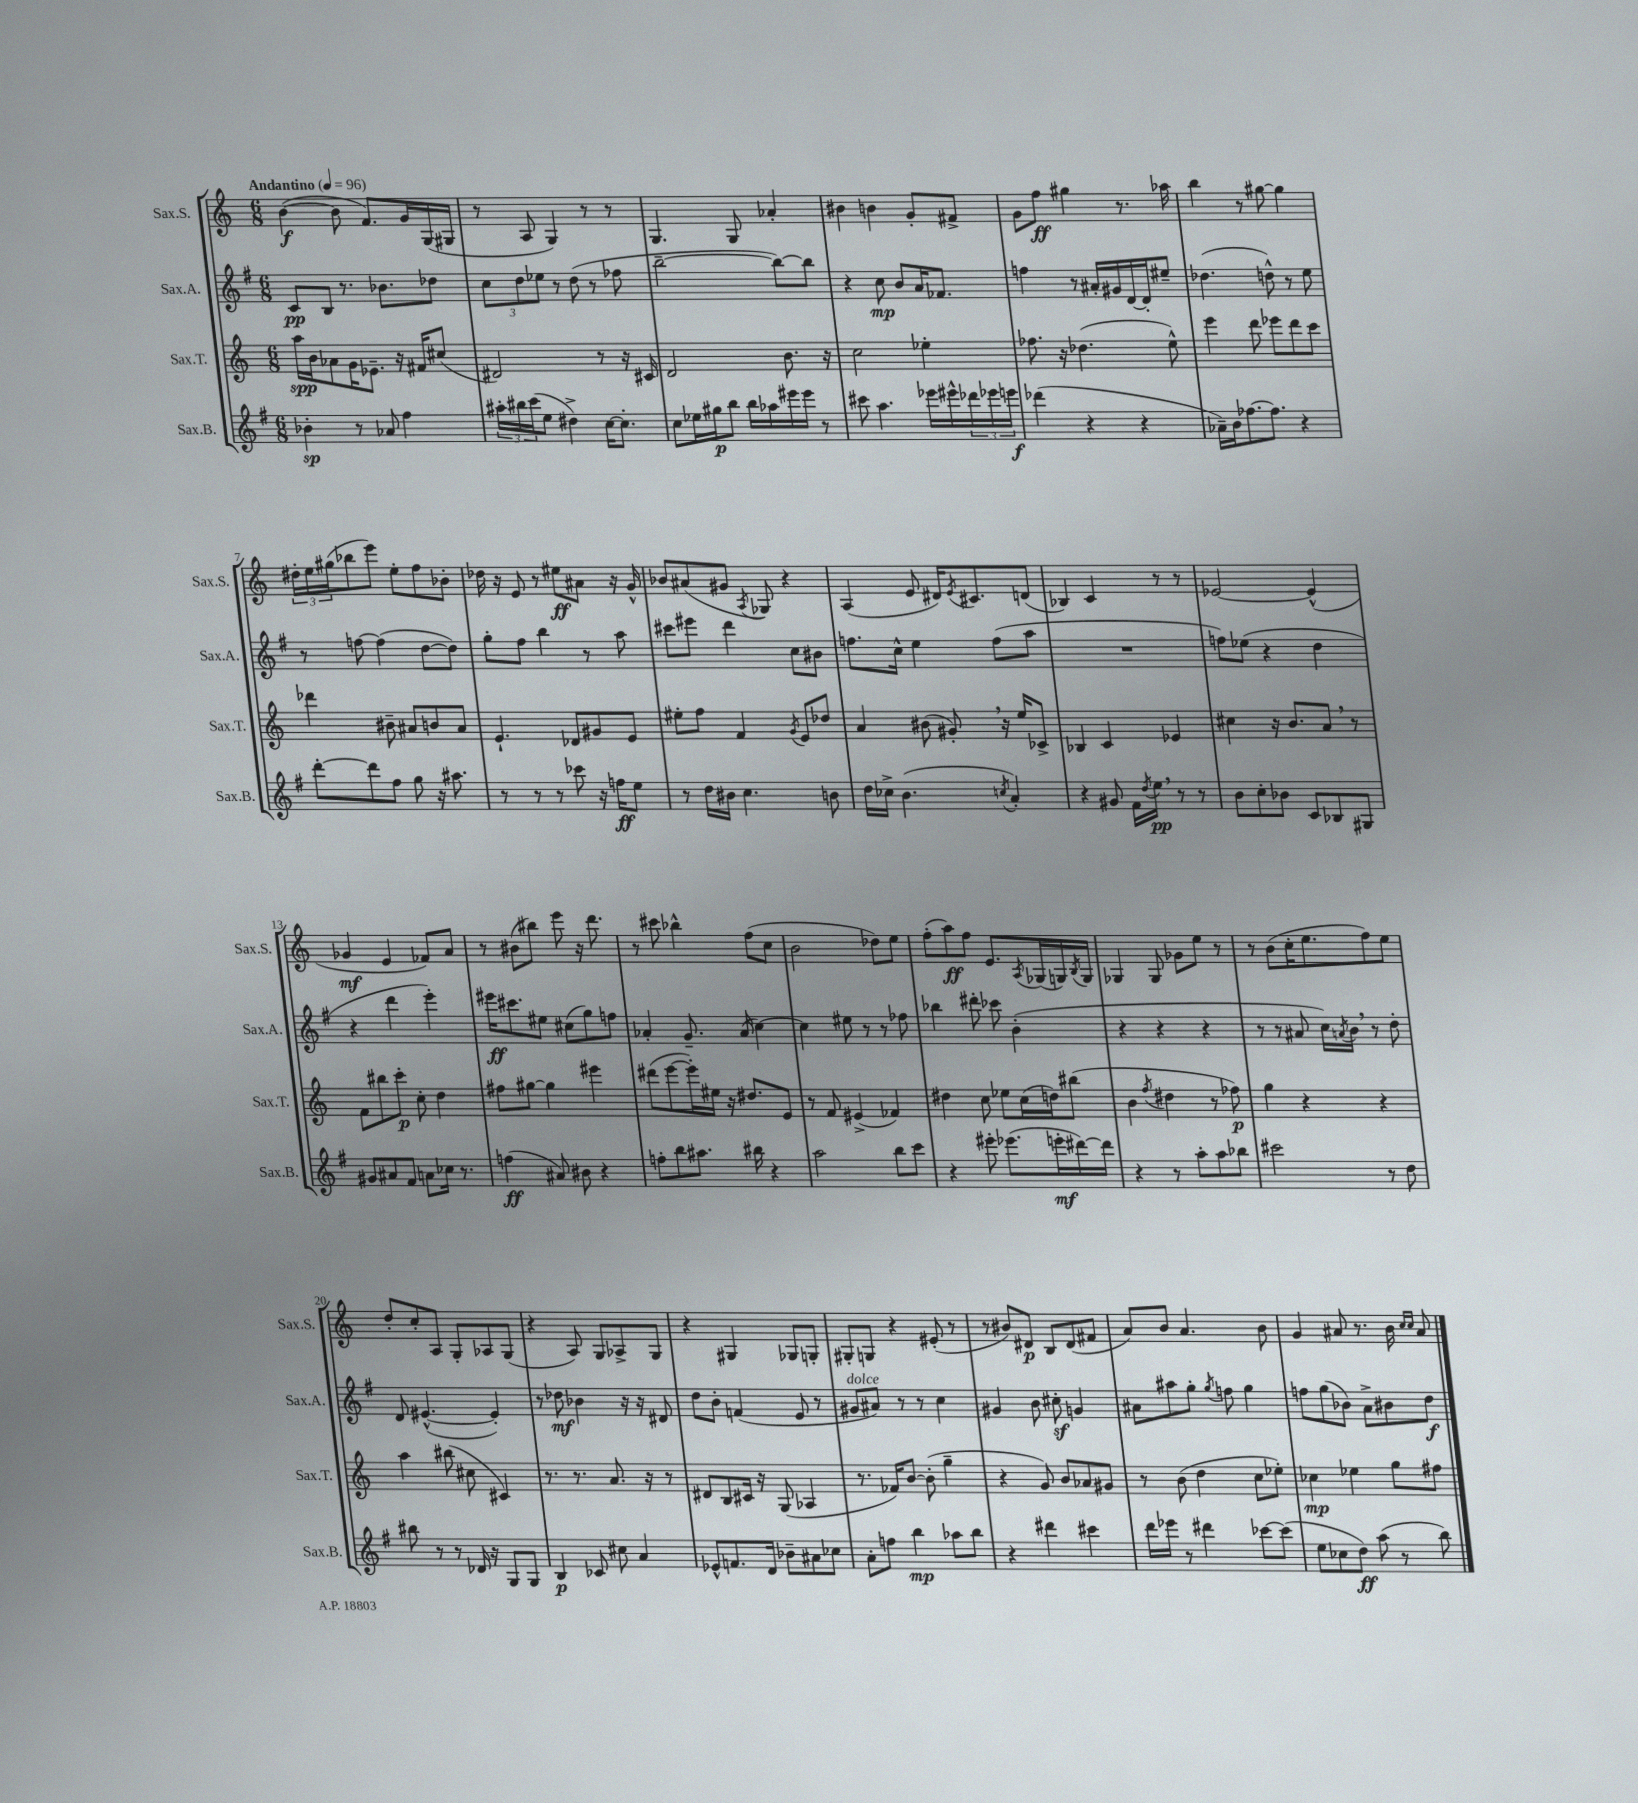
<<
\new StaffGroup <<
\new Staff = "s0" \with { instrumentName = "Sax.S." shortInstrumentName = "Sax.S." } {
    \clef treble \key c \major \numericTimeSignature \time 6/8 \tempo "Andantino" 4 = 96
    b'4~\f( b'8 f'8.) g'16 g16( gis16 |
    r8 a8 g4) r8 r8 |
    g4. g8 aes'4-. |
    bis'4 b'4 g'8-. fis'8-> |
    g'8 f''8\ff gis''4 r8. aes''16 |
    b''4 r8 gis''8~ gis''4 |
    \tuplet 3/2 { dis''16-. e''16 gis''16( } bes''8 e'''8) e''8-. f''8 bes'8-. |
    des''16 r16 e'8 r8 eis''8\ff ais'8 r16 g'16-^ |
    bes'8 ais'8( gis'8 \acciaccatura { a8 } ges8) r4 |
    a4( e'8 dis'16) \acciaccatura { e'8 } cis'8. d'8( |
    bes4) c'4 r8 r8 |
    ees'2~ ees'4-^( |
    ges'4\mf e'4 fes'8) a'8 |
    r8 bis'8( bis''8) e'''8 r16 d'''8. |
    r8 cis'''8 bes''4-^ f''8( c''8 |
    b'2 des''8) e''8 |
    f''8-.( a''8\ff) f''8 e'8. \acciaccatura { a8 } ges16( g16) \acciaccatura { b8 } g16 |
    ges4 ges8 ges'8 e''8 r8 |
    r8 b'8( c''16-. e''8. f''8) e''8 |
    d''8-. c''8-. a8 g8-. aes8 g8( |
    r4 a8) g8 aes8-> g8 |
    r4 gis4 ges8 g8-. |
    gis8-. g8 r4 eis'8-.( r8 |
    r8 bis'8) dis'8\p b8 dis'8( fis'8 |
    a'8) b'8 a'4. b'8 |
    g'4 ais'8 r8. b'16 \grace { c''16 c''16 } ais'8 \bar "|." |
}
\new Staff = "s1" \with { instrumentName = "Sax.A." shortInstrumentName = "Sax.A." } {
    \clef treble \key g \major \numericTimeSignature \time 6/8
    c'8\pp b8 r8. bes'8. des''8 |
    \tuplet 3/2 { c''8 d''8 ees''8 } r8 d''8( r8 fes''8 |
    b''2~-- b''8~) b''8 |
    r4 c''8\mp b'8 a'16 fes'8. |
    f''4 r8 ais'16-. gis'16 d'16~ d'16-. eis''8-- |
    des''4.( d''8-^) r8 e''8 |
    r8 f''8~ f''4( d''8~ d''8) |
    g''8-. fis''8 b''4 r8 a''8 |
    cis'''8 eis'''8 d'''4 c''8 bis'8 |
    f''8. c''16-^ e''4 f''8( a''8 |
    R2. |
    f''8) ees''8( r4 d''4 |
    r4 d'''4 e'''4-.) |
    eis'''16\ff cis'''8. eis''8 cis''8( g''8) f''8 |
    aes'4-. g'8.-- aes'16( c''4~) |
    c''4 eis''8 r8 r8 fes''8 |
    bes''4 dis'''8-. ces'''8 b'4-.( |
    r4 r4 r4 |
    r8 r8 ais'8 c''16) \acciaccatura { a'8 } b'16 \breathe r8 d''8-. |
    d'8 eis'4.~-^( eis'4-.) |
    r8 des''8\mf bes'4 r16 r16 dis'8 |
    d''8 b'8-. f'4( e'8 r8 |
    gis'8^\markup { \italic "dolce" } ais'8) r8 r8 c''4 |
    gis'4 b'8 cis''8-.\sf g'4 |
    ais'8 ais''8 g''8-. \acciaccatura { g''8 } f''8 g''4 |
    f''8 g''8( bes'8) a'8-> bis'8 d''8\f \bar "|." |
}
\new Staff = "s2" \with { instrumentName = "Sax.T." shortInstrumentName = "Sax.T." } {
    \clef treble \key c \major \numericTimeSignature \time 6/8
    a''16\spp b'16 aes'8 g'16 ees'8.-- r16 fis'16 cis''8( |
    dis'2) r8 r16 cis'16 |
    d'2 b'8. r16 |
    c''2 ees''4-. |
    fes''8. r16 des''4.( e''8-^) |
    e'''4 d'''8 ees'''8 d'''8 c'''8 |
    des'''4 bis'8-- ais'8 b'8 ais'8 |
    e'4.-! des'8 gis'8 e'8 |
    eis''8-. f''8 f'4 \acciaccatura { g'8 } e'8 des''8 |
    a'4 bis'8( gis'8-.) \breathe r16 e''16 ces'8-> |
    bes4 c'4 ees'4 |
    cis''4 r16 b'8. a'8 \breathe r8 |
    f'8 bis''8 c'''8-.\p c''8-. d''4 |
    fis''8 gis''8~ gis''4 eis'''4 |
    dis'''8( e'''8~ e'''16-.) eis''16 r16 dis''8. e'8 |
    r8 f'8 eis'4->( fes'4) |
    dis''4 c''8 ees''8 c''16( d''16) bis''8( |
    b'4 \acciaccatura { f''8 } dis''4 r8 fes''8\p) |
    g''4 r4 r4 |
    a''4 bis''8( cis''8 cis'4) |
    r8. r8. a'8. r16 r8 |
    dis'8 b8 cis'16 r16 g8( aes4 |
    r8. fes'16) b'8~ b'8-.( g''4-- |
    r4 g'8) b'8 aes'8 gis'8 |
    r8 b'8( d''4 c''8 ees''8-.) |
    ces''4\mp ees''4 g''8 fis''8 \bar "|." |
}
\new Staff = "s3" \with { instrumentName = "Sax.B." shortInstrumentName = "Sax.B." } {
    \clef treble \key g \major \numericTimeSignature \time 6/8
    bes'4-.\sp r8 aes'8 fis''4 |
    \tuplet 3/2 { ais''16-. bis''16 c'''16( } e''8 dis''4->) c''16~ c''8.-. |
    c''8 ees''16 gis''16\p b''8 b''16 aes''16 eis'''16 eis'''16 r8 |
    cis'''8 a''4. ees'''16 eis'''16-^ \tuplet 3/2 { des'''16 ees'''16 e'''16\f } |
    des'''4( r4 r4 |
    aes'16--) b'16 fes''8.~ fes''8. r4 |
    d'''8~-. d'''8 fis''8 g''8 r16 ais''8. |
    r8 r8 r8 ces'''8 r16 f''16\ff e''8 |
    r8 d''16 bis'16 c''4. b'8 |
    d''16 ces''16-> b'4.( \acciaccatura { c''8 } a'4-.) |
    r4 gis'8 fis'16 \acciaccatura { d''8 } e''16\pp \breathe r8 r8 |
    b'8 c''8-. bes'8 c'8 bes8 gis8 |
    gis'8 ais'8 fis'8 a'8 ces''16 r8. |
    f''4\ff( ais'8) bis'8 r4 |
    f''8-. b''8 ais''8. bis''16 r4 |
    a''2 b''8 c'''8 |
    r4 eis'''8-. ees'''8.( e'''16-.\mf dis'''16~) dis'''16 |
    r4 r8 a''8-. a''8 bes''8 |
    cis'''2 r8 d''8 |
    bis''8 r8 r8 des'16 r16 g8 g8 |
    b4\p ces'8 cis''8 a'4 |
    ees'8-^ f'8. d'16 bes'8-- ais'8 ces''8 |
    a'8-. f''8 b''4\mp aes''8 b''8 |
    r4 dis'''4 cis'''4 |
    d'''16 ees'''16 r8 dis'''4 ces'''8~ ces'''8( |
    e''8 ces''8 d''8\ff) a''8( r8 b''8) \bar "|." |
}
>>
>>
